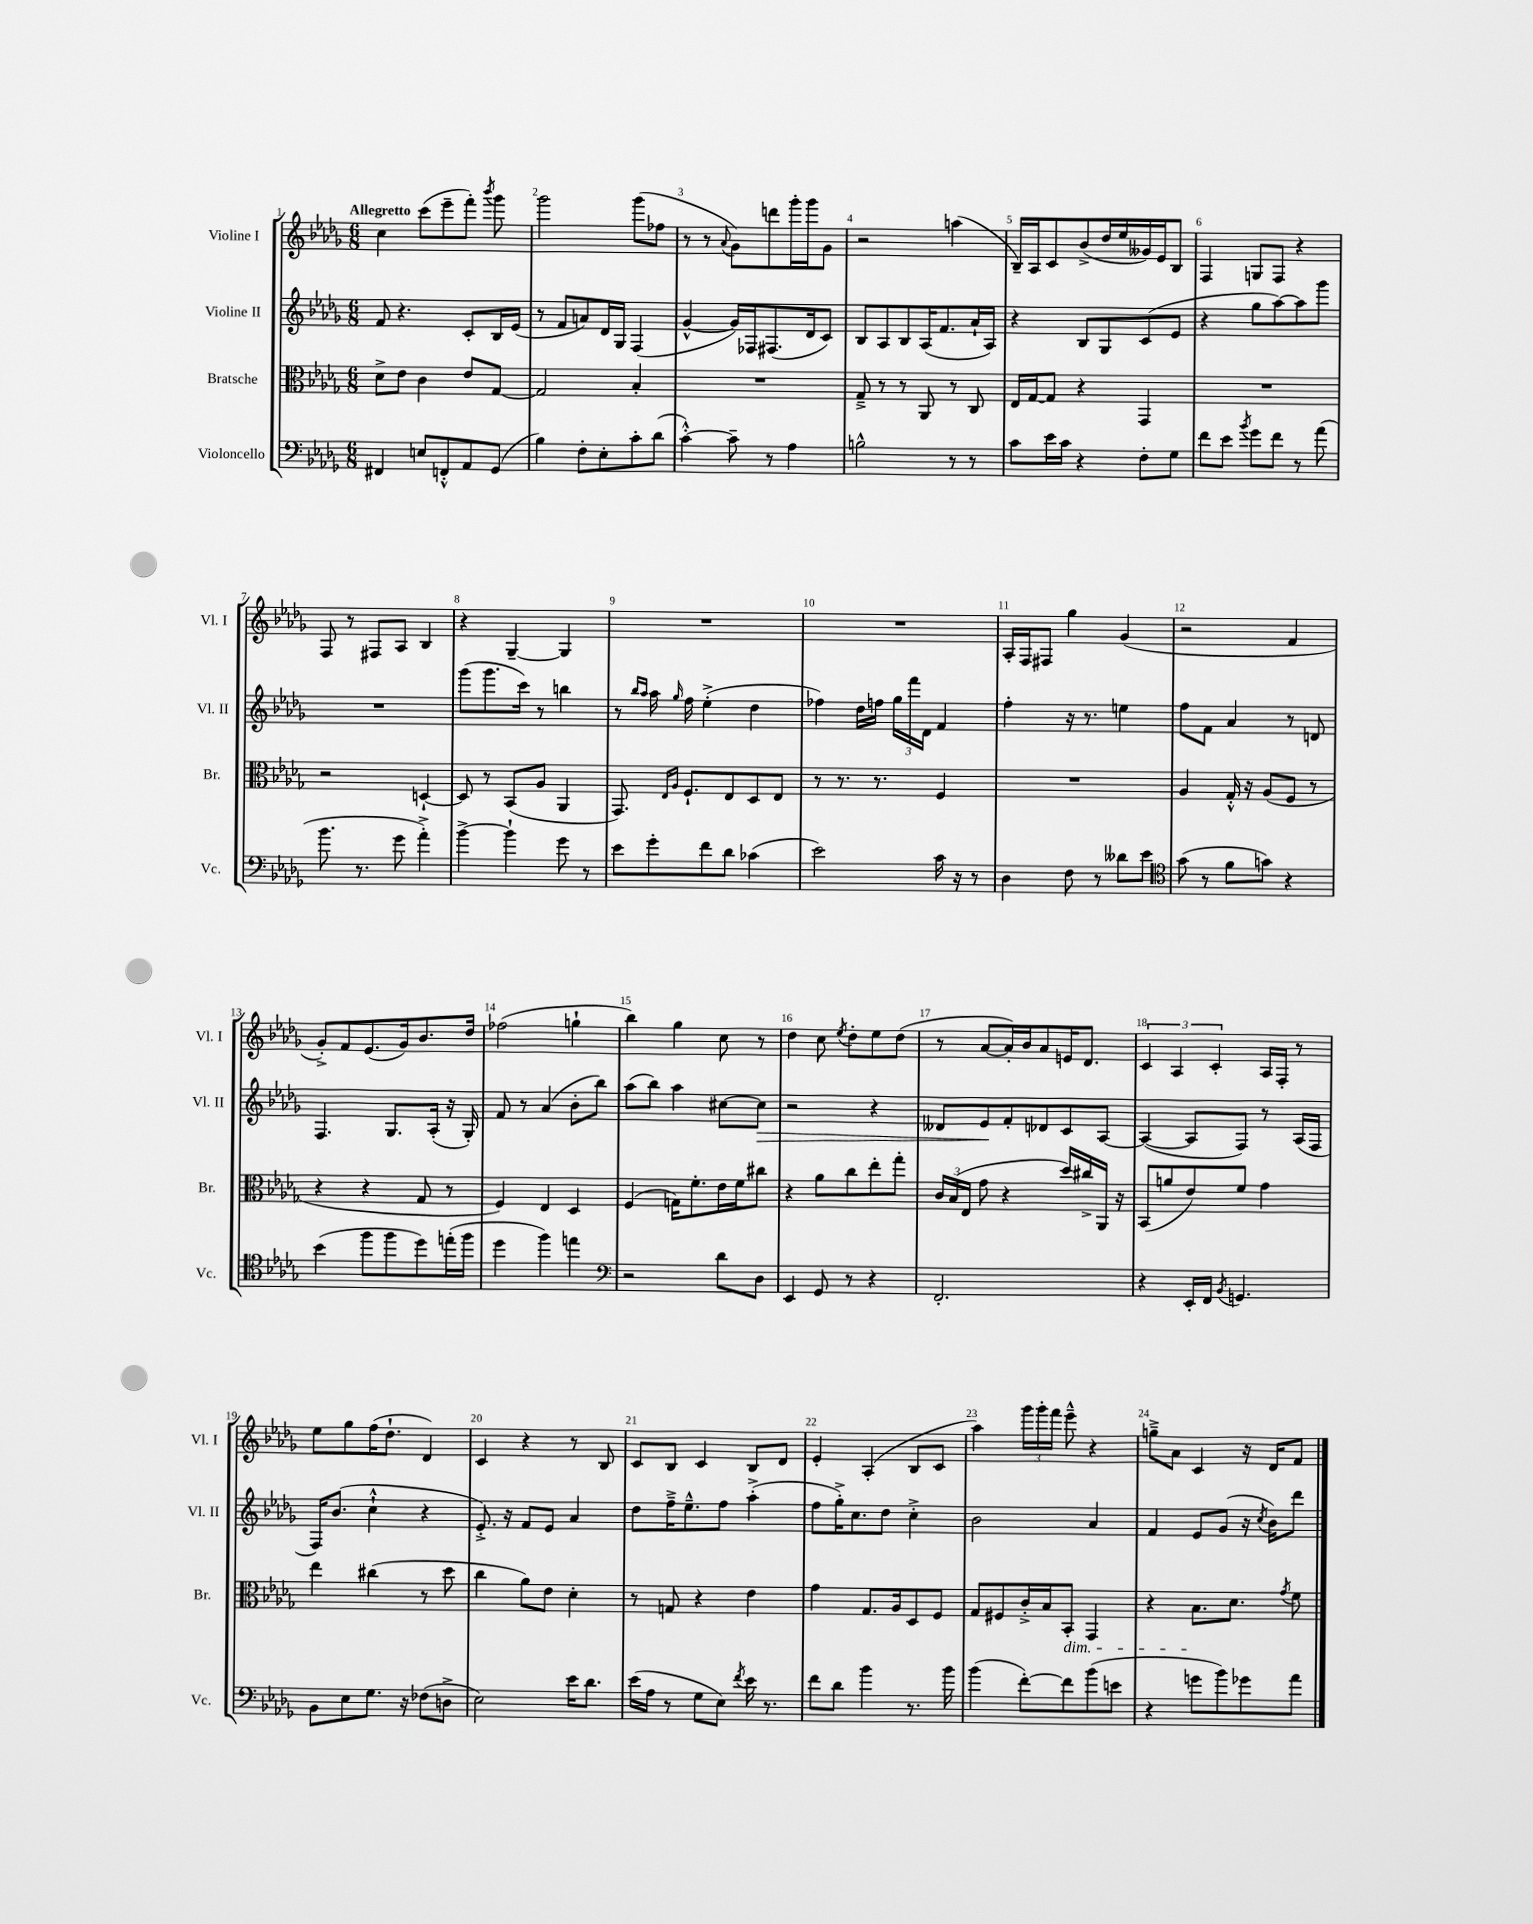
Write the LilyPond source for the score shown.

<<
\new StaffGroup <<
\new Staff = "s0" \with { instrumentName = "Violine I" shortInstrumentName = "Vl. I" } {
    \clef treble \key des \major \numericTimeSignature \time 6/8 \tempo "Allegretto"
    \autoBeamOff c''4 c'''8[( ees'''8-- f'''8]-.) \acciaccatura { bes'''8 } ges'''8 |
    ges'''2 ges'''8[( fes''8] |
    r8 r8 \appoggiatura { aes'8 } ges'8[) d'''8 ges'''16-. ges'''16 ges'8] |
    r2 a''4( |
    bes16[--) aes16 c'8 bes'8->( des''16 ees''16 geses'16) ees'16 bes8] |
    f4 g8[ f8] r4 |
    f8 r8 fis8[ aes8] bes4 |
    r4 ges4~-- ges4 |
    R2. |
    R2. |
    aes16[-. f16 fis8] ges''4 ges'4( |
    r2 f'4 |
    ges'8[-.->) f'8 ees'8.( ges'16) bes'8. des''16] |
    fes''2( g''4-! |
    bes''4) ges''4 c''8 r8 |
    des''4 c''8 \acciaccatura { ees''8 } des''8[-. ees''8 des''8]( |
    r8 aes'8[~ aes'16-.) bes'16 aes'8 e'16 des'8.] |
    \tuplet 3/2 { c'4 aes4 c'4-. } aes16[ f16]-. r8 |
    ees''8[ ges''8 f''16( des''8.]-! des'4) |
    c'4 r4 r8 bes8 |
    c'8[ bes8] c'4 bes8[ des'8] |
    ees'4-. aes4-.( bes8[ c'8] |
    aes''4) \tuplet 3/2 { ges'''16[ ges'''16-. f'''16] } ees'''8---^ r4 |
    g''8[---> aes'8] c'4 r16 des'16[ f'8] \bar "|." |
}
\new Staff = "s1" \with { instrumentName = "Violine II" shortInstrumentName = "Vl. II" } {
    \clef treble \key des \major \numericTimeSignature \time 6/8
    \autoBeamOff f'8 r4. c'8[-. bes16 ees'16]( |
    r8 f'8[ a'8) des'16 ges16] f4( |
    ges'4~-^ ges'16[) fes16 fis8.( des'16 c'8]) |
    bes8[ aes8 bes8 aes16( f'8. aes'16-! aes16]) |
    r4 bes8[ ges8 c'8( ees'8] |
    r4 ges''8[ aes''8~) aes''8 ges'''8] |
    R2. |
    ges'''8[( ges'''8. c'''16]) r8 b''4 |
    r8 \grace { bes''16[ aes''16] } aes''16 \grace { ges''16 } f''16 ees''4-.->( des''4 |
    fes''4) des''16[ f''16] \tuplet 3/2 { ges''16[ f'''16 des'16] } f'4 |
    f''4-. r16 r8. e''4 |
    f''8[ f'8] aes'4 r8 d'8 |
    f4. ges8.[ aes16]-.( r16 ges16-.) |
    f'8 r8 aes'4( bes'8[-. bes''8]) |
    aes''8[( bes''8]) aes''4 cis''8[~ cis''8]\> |
    r2 r4 |
    deses'8[ ees'8\! f'8-. des'8 c'8 aes8]~ |
    aes4~( aes8[ f8]) r8 aes16[( f16] |
    f16[) bes'8.]( c''4-!-^ r4 |
    ees'8.-.->) r16 f'8[ ees'8] aes'4 |
    des''8[ f''16---> ees''8.---^ f''8] aes''4-.->( |
    f''8[ ges''16-.->) c''8. des''8] c''4-.-> |
    bes'2 aes'4 |
    f'4 ees'8[ ges'8]( r16 \acciaccatura { c''8 } bes'16[) des'''8] \bar "|." |
}
\new Staff = "s2" \with { instrumentName = "Bratsche" shortInstrumentName = "Br." } {
    \clef alto \key des \major \numericTimeSignature \time 6/8
    \autoBeamOff des'8[-> ees'8] c'4 ees'8[ ges8]~ |
    ges2 bes4-. |
    R2. |
    ges8---> r8 r8 aes,8 r8 c8 |
    ees16[ ges16~ ges8] r4 ges,4 |
    R2. |
    r2 d4~-! |
    d8 r8 bes,8[( aes8] aes,4 |
    ges,8.) \grace { ees16[ aes16] } f8.[-! ees8 des8 ees8] |
    r8 r8. r8. f4 |
    R2. |
    aes4 ges16-.-^ r16 aes8[( f8] r8 |
    r4 r4 ges8 r8 |
    f4) ees4 des4 |
    f4( g16[) f'8.-. ees'16 f'16 cis''8] |
    r4 aes'8[ c''8 ees''8-. ges''8]-. |
    \tuplet 3/2 { c'16[ bes16( ees16] } ges'8 r4 des''16[) cis''16-> aes,16] r16 |
    bes,8[( a'8 ees'8) f'8] ges'4 |
    ees''4 cis''4( r8 des''8 |
    c''4 aes'8[) ees'8] des'4-. |
    r8 g8 r4 ees'4 |
    ges'4 ges8.[ aes16 des8 f8] |
    ges8[ fis8 c'16-.-> bes16 bes,8]-.\dim ges,4 |
    r4 bes8.[\! des'8.] \acciaccatura { ges'8 } f'8 \bar "|." |
}
\new Staff = "s3" \with { instrumentName = "Violoncello" shortInstrumentName = "Vc." } {
    \clef bass \key des \major \numericTimeSignature \time 6/8
    \autoBeamOff fis,4 e8[ f,8-.-^ aes,8 ges,8]( |
    bes4) f8[-. ees8-. c'8-. des'8]( |
    c'4~-.-^) c'8-- r8 aes4 |
    b2-^ r8 r8 |
    c'8[ ees'16 c'16] r4 f8[-. ges8] |
    f'8[ ees'8] \acciaccatura { bes'8 } ges'8[ f'8] r8 aes'8( |
    bes'8. r8. ges'8 aes'4-.->) |
    bes'4~-> bes'4-! ges'8 r8 |
    ees'8[ ges'8-. f'8 des'8] ces'4( |
    ees'2) c'16 r16 r8 |
    des4 f8 r8 deses'8[ ees'8] |
    \clef tenor ges'8( r8 f'8[ g'8]) r4 |
    bes'4( f''8[ f''8 des''8) e''16-.( f''16] |
    des''4 f''4) e''4 |
    \clef bass r2 des'8[ des8] |
    ees,4 ges,8 r8 r4 |
    f,2.-. |
    r4 ees,16[-. f,16] \acciaccatura { bes,8 } g,4. |
    bes,8[ ees8 ges8.] r16 fes8[( d8]-> |
    ees2) ees'16[ des'8.] |
    ees'16[( aes16] r8 ges8[ ees8]) \acciaccatura { f'8 } ees'16 r8. |
    f'8[ des'8] bes'4 r8. bes'16 |
    bes'4( f'8[~-.) f'8 bes'8( e'8] |
    r4 g'8[ bes'8) ges'8 aes'8] \bar "|." |
}
>>
>>
\layout { \context { \Score \override BarNumber.break-visibility = ##(#f #t #t) barNumberVisibility = #all-bar-numbers-visible } }
